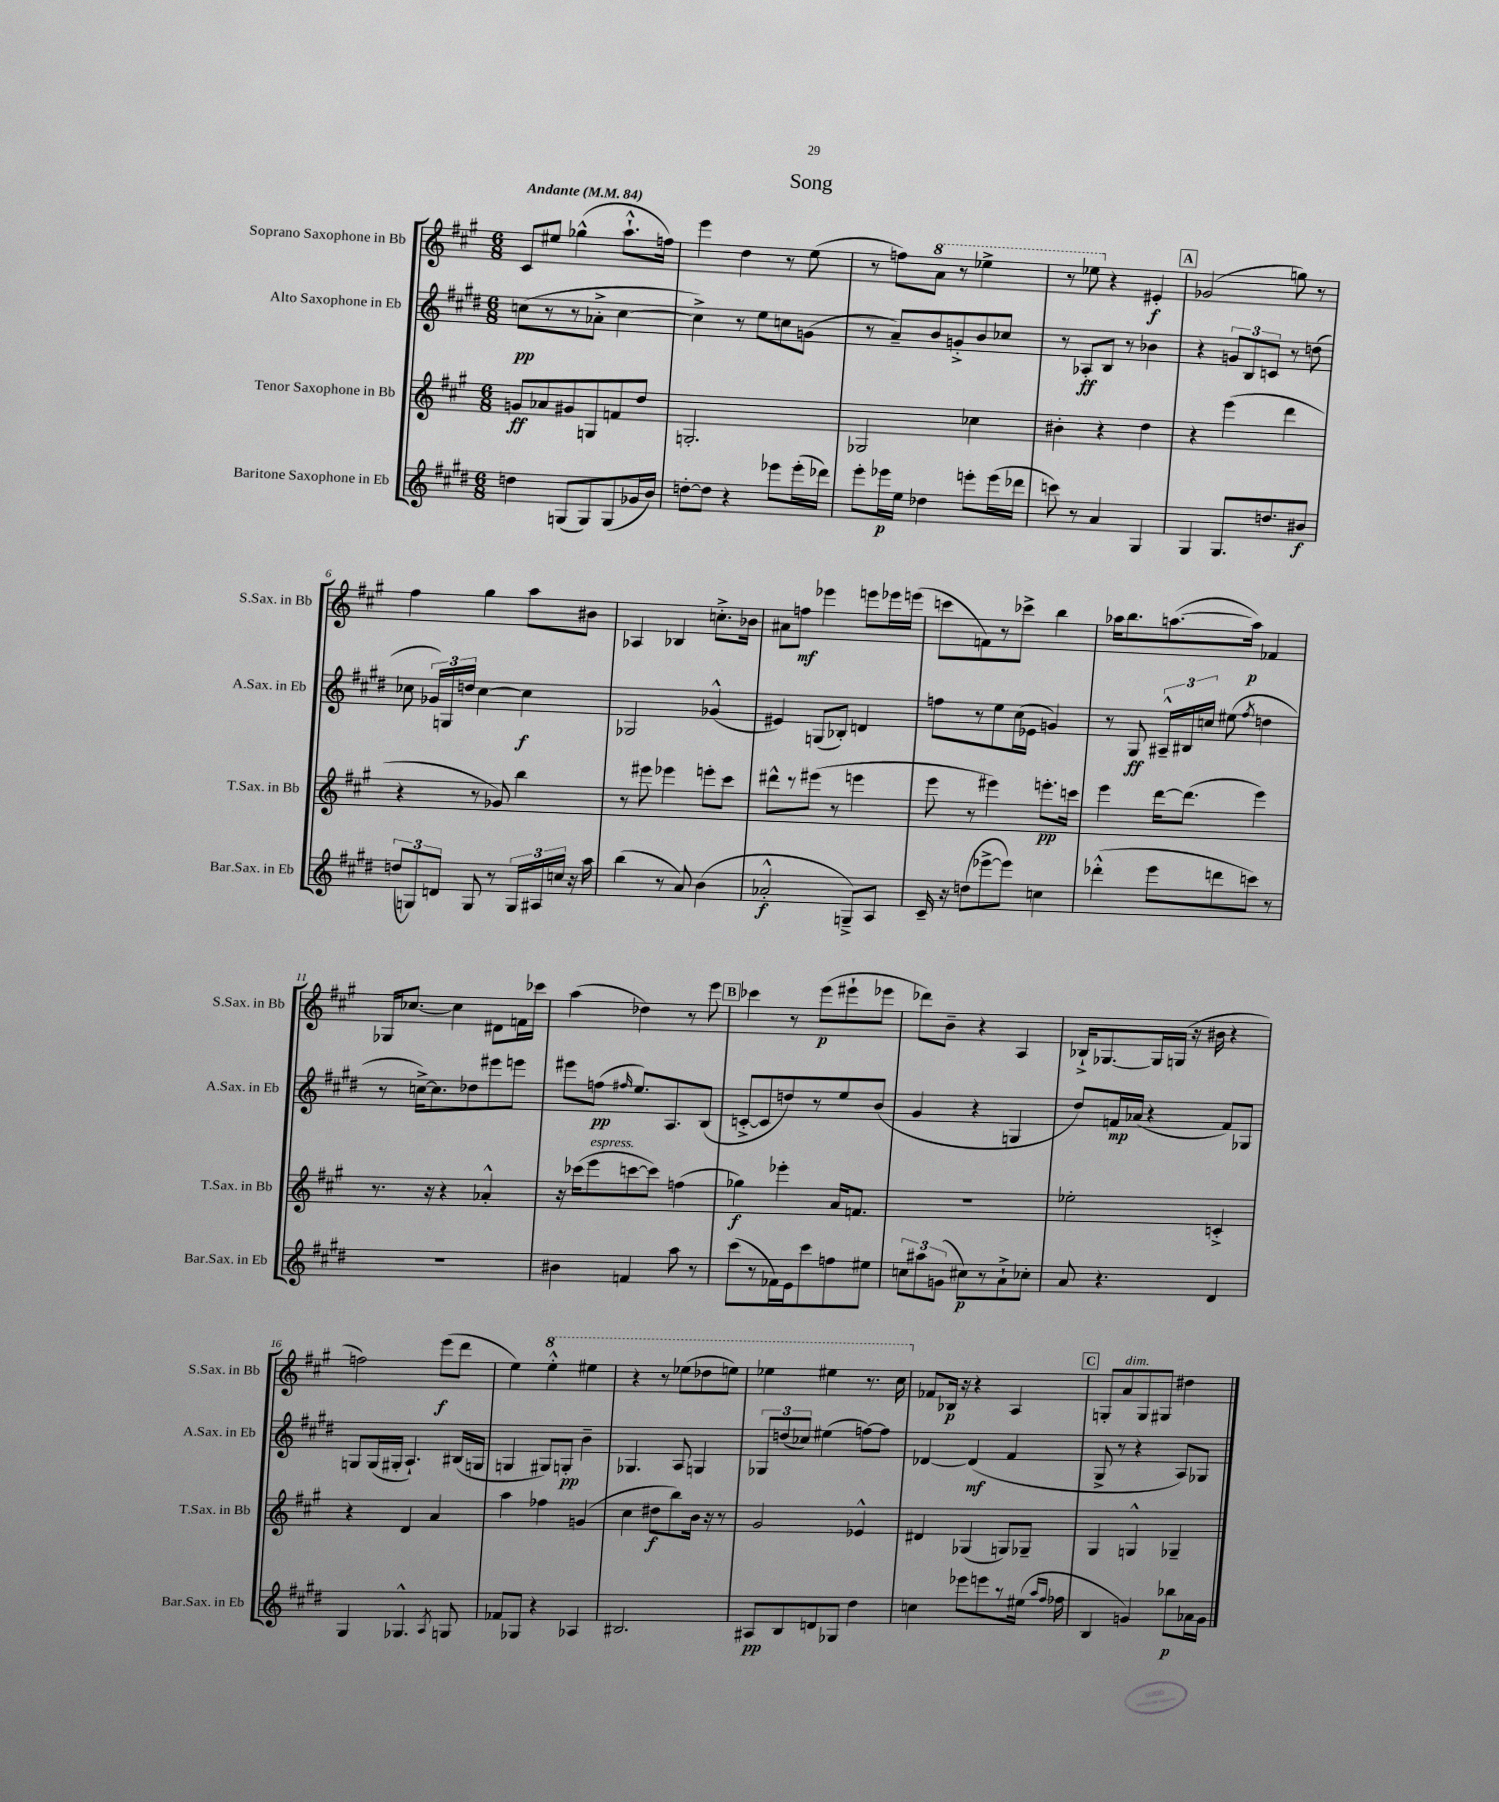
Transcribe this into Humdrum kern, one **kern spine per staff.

**kern	**kern	**kern	**kern
*staff4	*staff3	*staff2	*staff1
*clefG2	*clefG2	*clefG2	*clefG2
*k[f#c#g#d#]	*k[f#c#g#]	*k[f#c#g#d#]	*k[f#c#g#]
*M6/8	*M6/8	*M6/8	*M6/8
*MM84	*MM84	*MM84	*MM84
4dd	8g	(8cc	8c#
.	8a-	8r	8ee#
(8G	8g#	8r	(4gg-^^
8G)	8G	8a-'^	.
(8G	8f	[4cc	8.aa`^^
16g-	8dd	.	.
16b)	.	.	16ff)
=	=	=	=
[8dd'	2.G'	4cc^])	4eee
8dd]	.	.	.
4r	.	8r	4dd
.	.	8ee	.
8eee-	.	8cc	8r
(16eee-'	.	(8g	(8ee
16ddd-)	.	.	.
=	=	=	=
8eee'	2G-	8r	8r
16eee-	.	8a~)	8ff)
16ee	.	.	.
4dd-	.	8b	8aa
.	.	8g'^	8r
8eee'	4cc-	8b	4eee-^
(16eee	.	8cc-	.
16ddd-	.	.	.
=	=	=	=
8ccc)	4b#'	8r	8r
8r	.	8A-'	8eee-
4a	4r	8B	4r
.	.	8r	.
4G#	4dd	4b-	4e#'
=	=	=	=
4G#	4r	4r	(2g-
8.G#	(4eee	12g	.
.	.	12B	.
.	.	12c	.
8.dd	.	.	.
.	4ddd	8r	8gg)
8b#	.	(8dd	8r
=	=	=	=
(12dd	4r	8cc-	4ff#
12G)	.	.	.
.	.	24g-)	.
12d	.	24G	.
.	.	24dd	.
8G	8r	[4cc-	4gg#
8r	8g-)	.	.
24G	4bb	4cc-]	8aa
24A#	.	.	.
24cc	.	.	.
16r	.	.	8b#
16aa	.	.	.
=	=	=	=
(4bb	8r	2G-	4A-
.	8eee#	.	.
8r	4eee-	.	4B-
8a)	.	.	.
(4b	8eee'	(4g-^^	8.cc'^
.	8ccc#	.	.
.	.	.	16b-
=	=	=	=
2a-'^^	8ddd#^^	4e#)	8a#
.	8r	.	8ff
.	(8eee#	(8G	4eee-
.	8r	8B-')	.
8G~^)	4eee	4d	8eee
8A	.	.	16eee-
.	.	.	(16eee
=	=	=	=
16c#~	8eee	8ff	8ccc
16r	.	.	.
(8dd	8r	8r	8f)
[8eee-^	4eee#)	8ee	8r
8eee-])	.	(16cc#	8ccc-^
.	.	16e-	.
4cc	8.eee'	4g)	4bb
.	16ccc	.	.
=	=	=	=
(4ddd-'^^	4eee	8r	16aa-
.	.	.	8.bb
.	.	8G#	.
8eee	[16ddd	24A#~^^	([8.aa
.	.	24B#	.
.	(8.ddd]	.	.
.	.	24cc	.
8ddd	.	(8ee#	.
.	.	.	16aa])
.	.	8qff#	.
8ccc)	4eee)	4dd	4f-
8r	.	.	.
=	=	=	=
2.r	8.r	8r	16G-
.	.	.	[8.cc-
.	.	[16cc^)	.
.	16r	8.cc]	.
.	4r	.	4cc-]
.	.	8dd-	.
.	4a-'^^	8eee#	8d#
.	.	8eee	16f
.	.	.	16ccc-
=	=	=	=
4b#	16r	8eee#	(4aa
.	(16ccc-	.	.
.	8eee	(8ff	.
.	.	16qqff#	.
4f	[8ccc	8.ee)	4dd-)
.	8ccc])	.	.
.	.	8.A	.
8aa	(4ff	.	8r
8r	.	(8B	8eee
=	=	=	=
(8ccc#	4gg-)	[8c'^	4ccc-
8r	.	8c]	.
16f-)	4eee-'	8dd)	8r
16e	.	.	.
8ccc#	.	8r	(8eee
8ff	16a	8ee	8eee#`
.	8.f	.	.
8ee#	.	(8b	8eee-
=	=	=	=
12cc	2.r	4g#	8ddd-)
12aa#	.	.	.
.	.	.	8b~
(12g	.	.	.
8cc#)	.	4r	4r
8r	.	.	.
8a`^	.	4G	4A
8cc-'	.	.	.
=	=	=	=
8a	2ee-'	8dd#)	16B-`^
.	.	.	[8.G-
4.r	.	16f	.
.	.	(16a-	.
.	.	4r	16G-]
.	.	.	(16G
.	.	.	16r
.	.	.	16b#
4d#	4c'^	8f)	4r
.	.	8G-	.
=	=	=	=
4G#	4r	8G	2ff)
.	.	(16G	.
.	.	16G#'	.
4.G-^^	4d	4.A`)	.
.	4a	.	(8eee
8qA	.	.	.
8G	.	(16B#	8ddd
.	.	16G	.
=	=	=	=
8f-	4aa	4G	4ee)
8G-	.	.	.
4r	4ff-	8G#)	4eee'^^
.	.	8G'	.
4A-	(4g	4b~	4eee#
=	=	=	=
2.B#	4cc#	4.G-	4r
.	8dd#	.	8r
.	8bb)	8A	(8eee-
.	16b	4G	8ddd-
.	16r	.	.
.	8r	.	8eee)
=	=	=	=
8A#	2g#	12G-	4eee-
.	.	(12dd	.
8B	.	.	.
.	.	12cc-)	.
8d	.	(4ee#	4eee#
8G-	.	.	.
4dd#	4e-^^	[8ff)	8.r
.	.	8ff]	.
.	.	.	16ccc#
=	=	=	=
4cc	4d#	[4d-	8f-
.	.	.	16B-
.	.	.	16r
8eee-	(4G-	(4d-]	4r
8eee	.	.	.
8r	8G)	4f#	4A
(16ee#	8G-~	.	.
16qqaa	.	.	.
16qqff#	.	.	.
16ff-	.	.	.
=	=	=	=
4B	4G#	8G#^	8G'
.	.	8r	8a
4g)	4G^^	4r	8G
.	.	.	8G#
8bb-	4G-~	8A)	4dd#
16a-	.	8G-	.
16g	.	.	.
==	==	==	==
*-	*-	*-	*-
